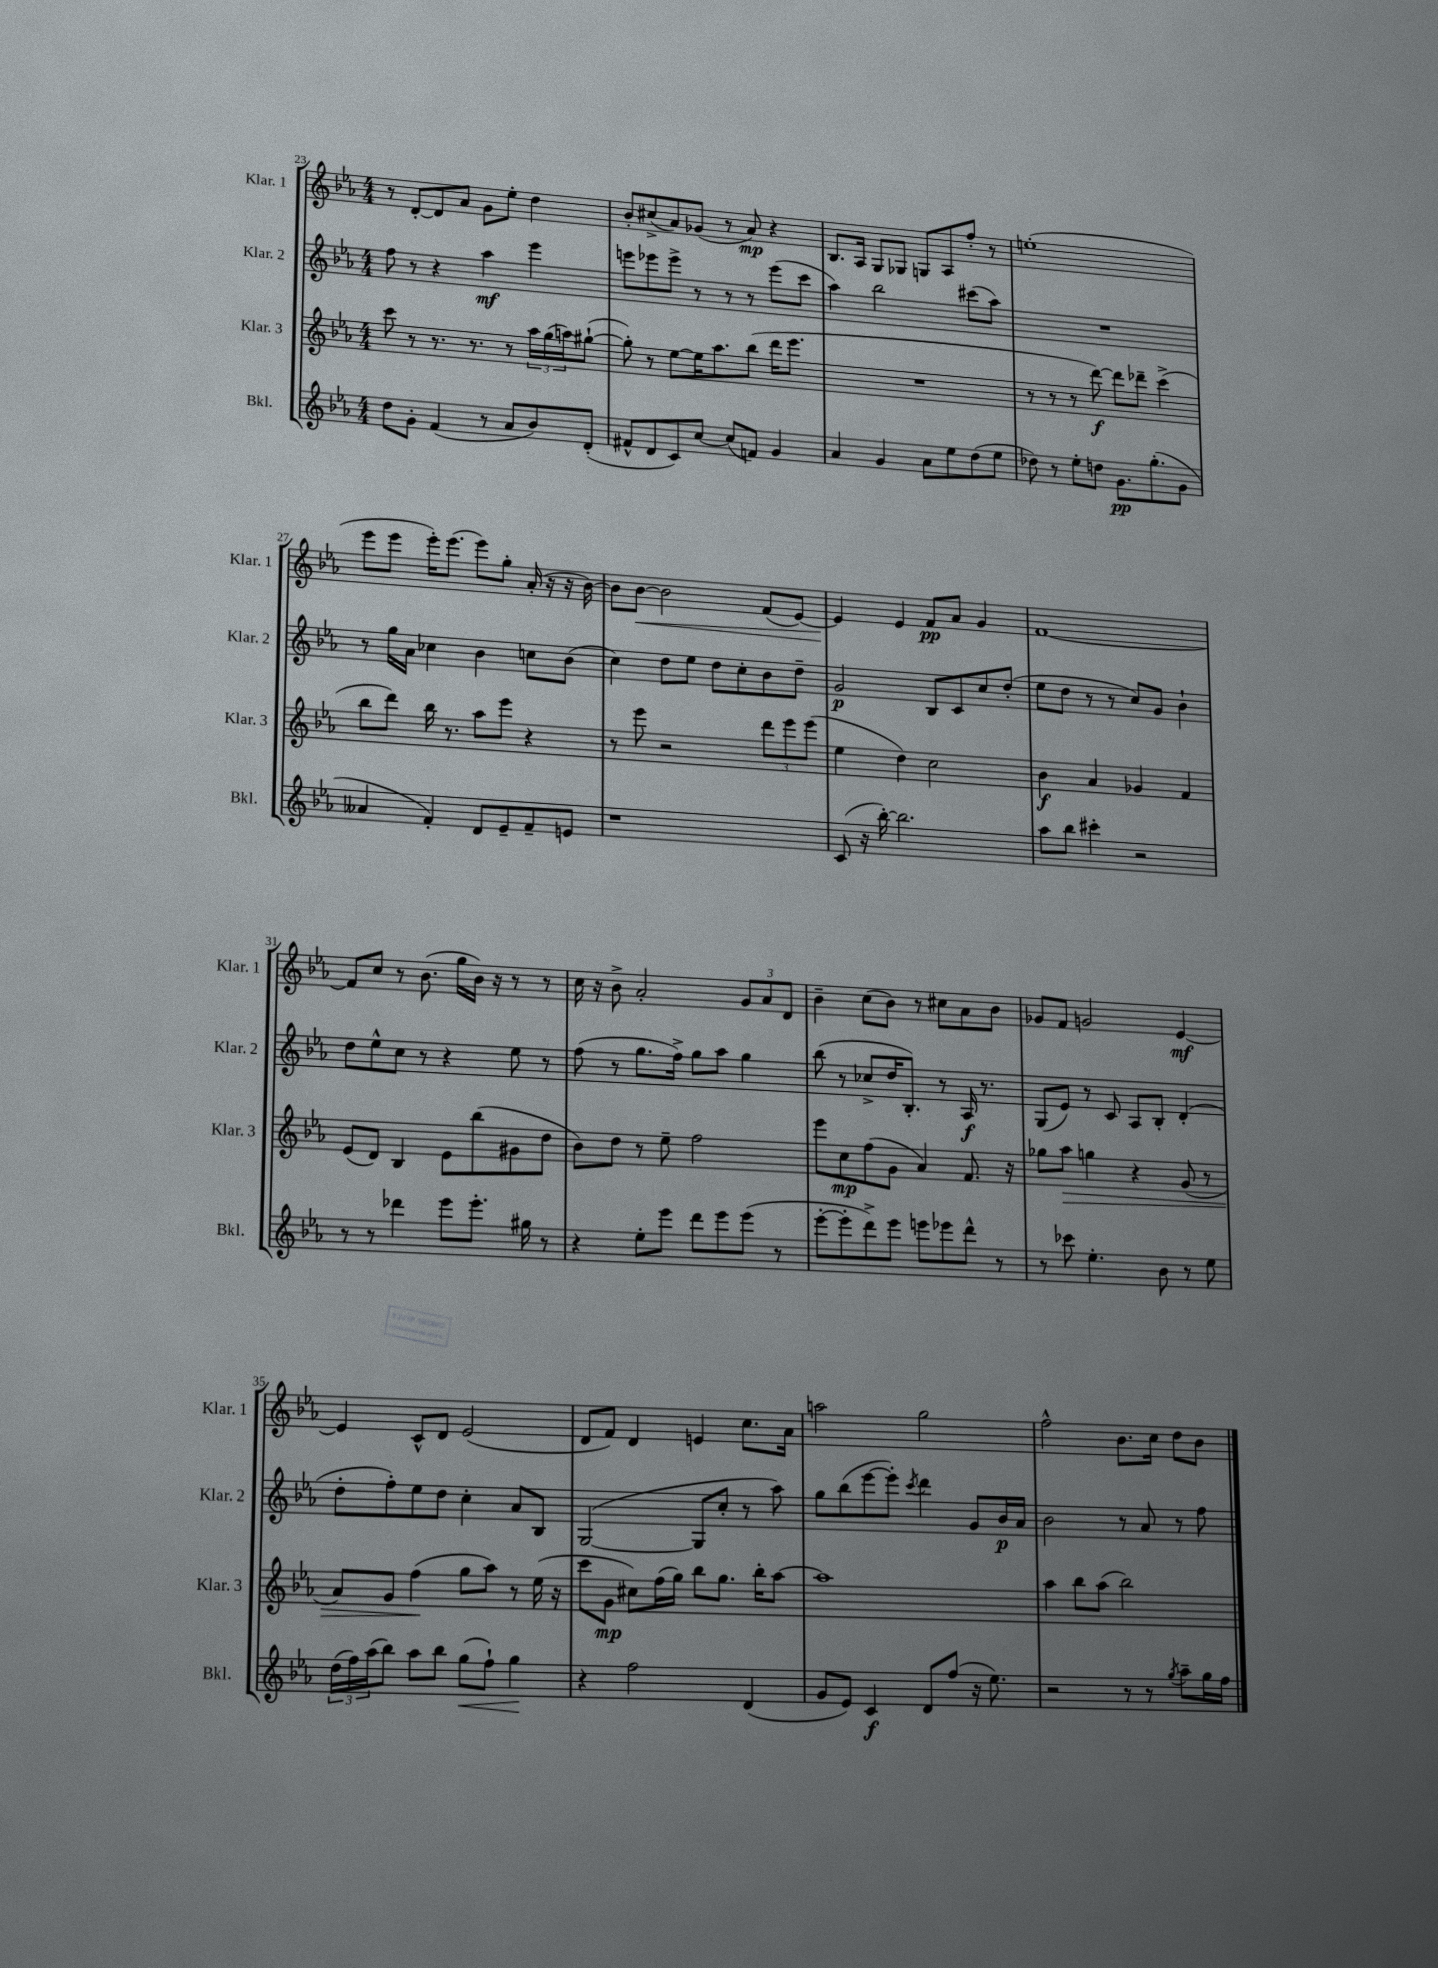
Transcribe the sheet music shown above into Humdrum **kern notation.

**kern	**kern	**kern	**kern
*staff4	*staff3	*staff2	*staff1
*clefG2	*clefG2	*clefG2	*clefG2
*k[b-e-a-]	*k[b-e-a-]	*k[b-e-a-]	*k[b-e-a-]
*M4/4	*M4/4	*M4/4	*M4/4
8dd	8ccc	8ff	8r
8g'	8r	8r	[8d'
(4f	8.r	4r	8d]
.	.	.	8a-
.	8.r	.	.
8r	.	4aa-	8g
8a-	8r	.	8ee-'
8b-)	24aa-	4eee-	4dd
.	(24gg	.	.
.	24aa)	.	.
(8d'	([8gg#`	.	.
=	=	=	=
8f#^^	8gg#'])	8eee	8b-'
8d	8r	8eee-	(8cc#^
8c)	[8ee-	8eee-^	8a-)
[8cc	16ee-]	8r	(8g-
.	8.aa-	.	.
(8cc]	.	8r	8r
8f)	(8bb-	8r	8a-)
4g	16ddd	(8eee-	4r
.	8.eee-	.	.
.	.	8ccc	.
=	=	=	=
4a-	1r	4aa-)	8.B-
.	.	.	16A-
4g	.	2bb-	8G
.	.	.	8G-
8a-	.	.	8G
8ee-	.	.	8A-
(8dd	.	(8ccc#	8ff'
8ee-	.	8aa-)	8r
=	=	=	=
8dd-)	8r	1r	(1ee'
8r	8r	.	.
8ee-'	8r	.	.
8dd	[8ddd)	.	.
8.g	8ddd]	.	.
.	8ddd-~	.	.
(8.gg'	.	.	.
.	(4ccc^	.	.
8g	.	.	.
=	=	=	=
4a--	8bb-	8r	8eee-
.	8ddd)	16gg	8eee-
.	.	16a-	.
4f')	16bb-	4cc-	16eee-')
.	8.r	.	(8.eee-
8d	8aa-	4b-	8eee-)
8e-~	8eee-	.	8gg'
8f~	4r	8cc	(16a-'
.	.	.	16r
8e	.	(8b-	16r
.	.	.	[16b-)
=	=	=	=
1r	8r	4cc)	8b-]
.	8eee-	.	[8b-
.	2r	8dd	2b-]
.	.	8ee-	.
.	.	8dd	.
.	.	8cc'	.
.	12ddd	8b-	(8f
.	12eee-	.	.
.	.	8dd~	[8e-)
.	(12eee-	.	.
=	=	=	=
(8c	4ee-	2g	4e-]
16r	.	.	.
[16bb-')	.	.	.
2.bb-]	4dd)	.	4e-
.	2cc	8B-	8f
.	.	8c	8a-
.	.	8cc	4g
.	.	(8dd'	.
=	=	=	=
8aa-	4b-	8ee-	[1f
8bb-	.	8dd	.
4ccc#'	4a-	8r	.
.	.	8r	.
2r	4g-	8cc)	.
.	.	8g	.
.	4f	4b-`	.
=	=	=	=
8r	(8e-	8dd	8f]
8r	8d)	8ee-^^	8cc
4ddd-	4B-	8cc	8r
.	.	8r	(8.b-
8eee-	8e-	4r	.
.	.	.	16gg
8.eee-'	(8bb-	.	16b-)
.	.	.	16r
.	8g#	8ee-	8r
16gg#	.	.	.
8r	8dd	8r	8r
=	=	=	=
4r	8b-)	(8ff	16cc
.	.	.	16r
.	8dd	8r	8b-^
8ee-'	8r	8.gg	2a-'
8eee-	8ee-~	.	.
.	.	16ff^)	.
8ddd	2ff	8gg	.
8eee-	.	8aa-	.
(8eee-	.	4gg	12g
.	.	.	12a-
8r	.	.	.
.	.	.	12d
=	=	=	=
[8eee-'	8eee-	(8bb-	4b-~
8eee-']	8cc	8r	.
8ddd^)	(8ff	8cc-^	(8cc
8eee-	8g	16dd	8b-)
.	.	8.B-')	.
8eee	4a-)	.	8r
8eee-	.	8r	8cc#
8ddd^^	8.f	16A-	8a-
.	.	8.r	.
8r	.	.	8b-
.	16r	.	.
=	=	=	=
8r	8gg-	(8G	8g-
8ccc-	8aa-	8e-)	8f
4.ee-'	4gg	8r	2g
.	.	8c	.
.	4r	8A-	.
8b-	.	8B-'	.
8r	(8g	(4d'	[4e-
8ee-	8r	.	.
=	=	=	=
(24dd	8a-)	8dd'	4e-]
24ff)	.	.	.
(24aa-	.	.	.
8bb-)	8g	8ff')	.
8aa-	(4ff	8ee-	8c^^
8bb-	.	8dd	8d
(8gg	8gg	4cc'	(2e-
8ff`)	8aa-)	.	.
4gg	8r	8a-	.
.	(16ee-	8B-	.
.	16r	.	.
=	=	=	=
4r	8ccc	([2G	8d
.	8g	.	8f)
2ff	8cc#)	.	4d
.	(16ff	.	.
.	16gg)	.	.
.	8bb-	8G]	4e
.	8.gg	8cc'	.
(4d	.	8r	8.cc
.	16bb-'	.	.
.	[8aa-	8aa-)	.
.	.	.	16a-
=	=	=	=
8g	1aa-]	8gg	2aa
8e-)	.	(8bb-	.
4c	.	[8eee-	.
.	.	8eee-'])	.
.	.	8qccc	.
8d	.	4ddd	2gg
(8ff	.	.	.
16r	.	8g	.
8.ee-)	.	.	.
.	.	16b-	.
.	.	16a-	.
=	=	=	=
2r	4aa-	2b-	2ff^^
.	8bb-	.	.
.	(8aa-	.	.
8r	2bb-)	8r	8.b-
8r	.	8a-	.
.	.	.	16cc
8qgg	.	.	.
8aa-~	.	8r	8dd
16gg	.	8ff	8b-
16ff	.	.	.
==	==	==	==
*-	*-	*-	*-
